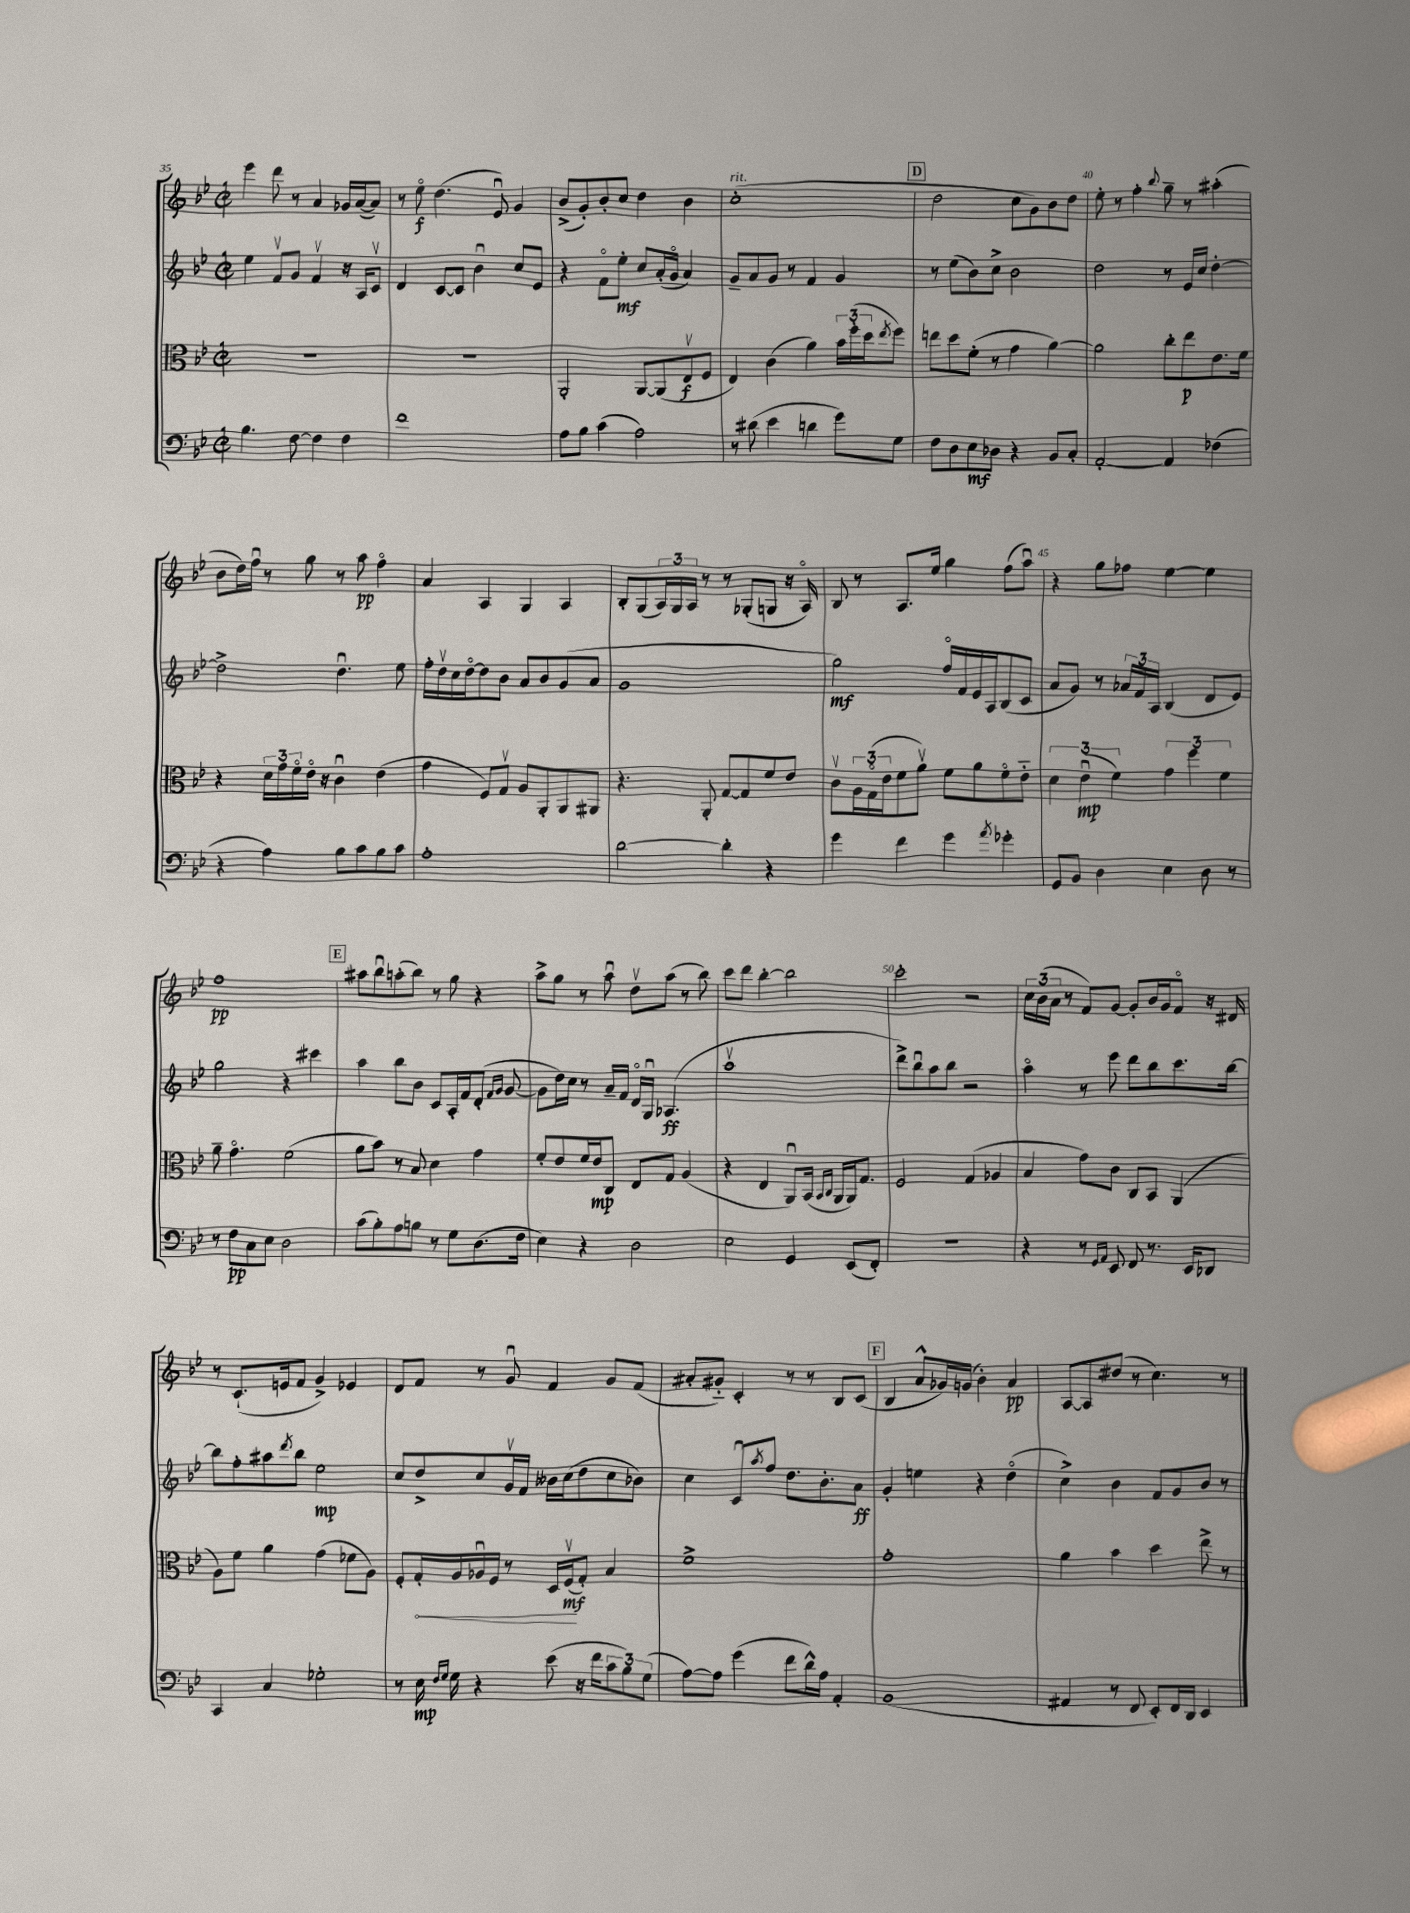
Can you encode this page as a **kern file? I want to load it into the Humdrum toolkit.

**kern	**dynam	**kern	**dynam	**kern	**dynam	**kern	**dynam
*part4	*part4	*part3	*part3	*part2	*part2	*part1	*part1
*staff4	*staff4	*staff3	*staff3	*staff2	*staff2	*staff1	*staff1
*clefF4	*	*clefC3	*	*clefG2	*	*clefG2	*
*k[b-e-]	*	*k[b-e-]	*	*k[b-e-]	*	*k[b-e-]	*
*M2/2	*	*M2/2	*	*M2/2	*	*M2/2	*
*met(c|)	*	*met(c|)	*	*met(c|)	*	*met(c|)	*
=35	=35	=35	=35	=35	=35	=35	=35
4.B-\	.	1r	.	4ee-\	.	4eee-\	.
.	.	.	.	8fv/L	.	8ddd\	.
[8F\	.	.	.	8g/J	.	8r	.
4F\]	.	.	.	4fv/	.	4a/	.
4F\	.	.	.	16r	.	16g-X/LL	.
.	.	.	.	16A/KL	.	([16a/J	.
.	.	.	.	8cv/J	.	8a/J])	.
=36	=36	=36	=36	=36	=36	=36	=36
1f	.	1r	.	4d/	.	8r	.
.	.	.	.	.	.	8ee-\	f
.	.	.	.	[8c/L	.	(4.dd\	.
.	.	.	.	8c/J]	.	.	.
.	.	.	.	4b-u\	.	.	.
.	.	.	.	.	.	8e-u/)	.
.	.	.	.	8cc/L	.	4g/	.
.	.	.	.	8e-/J	.	.	.
=37	=37	=37	=37	=37	=37	=37	=37
8A\L	.	2AA'/	.	4r	.	(8b-^/L	.
8B-\J	.	.	.	.	.	8g'/)	.
(4c\	.	.	.	8f\L	.	8b-'/	.
.	.	.	.	8ee-'\J	mf	8cc/J	.
2A\)	.	[8AA/L	.	8cc/L	.	4dd\	.
.	.	(8AA/]	.	(16a'/L	.	.	.
.	.	.	.	16g/JJ	.	.	.
.	.	8E-v/	f	4a/)	.	4b-\	.
.	.	8F/J	.	.	.	.	.
=38	=38	=38	=38	=38	=38	=38	=38
!	!	!	!	!	!	!LO:TX:a:i:t=rit.	!
8r	.	4E-/)	.	8g~/L	.	(1cc'	.
(8d#X\	.	.	.	8a/	.	.	.
4e-\	.	(4c\	.	8g/J	.	.	.
.	.	.	.	8r	.	.	.
4dn\	.	4a\)	.	4f/	.	.	.
8g\L)	.	24b-\LL	.	4g/	.	.	.
.	.	(24ff'\	.	.	.	.	.
.	.	24dd\J	.	.	.	.	.
.	.	8qee-/	.	.	.	.	.
8G\J	.	8ff\J)	.	.	.	.	.
!!LO:REH:place=s1:t=D
=39	=39	=39	=39	=39	=39	=39	=39
8F\L	.	8een\L	.	8r	.	2dd\	.
8D\	.	8dd\	.	(8ee-\L	.	.	.
8E-\	mf	(8f'\J	.	8b-\)	.	.	.
8D-X\J	.	8r	.	8cc^\J	.	.	.
4r	.	4g\	.	2b-\	.	8cc\L	.
.	.	.	.	.	.	8g\)	.
8BB-/L	.	[4a\)	.	.	.	8b-\	.
8C'/J	.	.	.	.	.	8dd\J	.
=40	=40	=40	=40	=40	=40	=40	=40
[2AA'/	.	2a\]	.	2dd\	.	8ee-'\	.
.	.	.	.	.	.	8r	.
.	.	.	.	.	.	4ff'\	.
.	.	.	.	.	.	8qqbb-/	.
4AA/]	.	8cc'\L	.	8r	.	8gg~\	.
.	.	8ee-\	p	16e-/LL	.	8r	.
.	.	.	.	16cc/JJ	.	.	.
(4F-X\	.	8.e-\	.	[4dd'\	.	(4aa#X'\	.
.	.	16f\Jk	.	.	.	.	.
!!LO:LB:g=z
=41	=41	=41	=41	=41	=41	=41	=41
4r	.	4r	.	2dd^\]	.	8b-\L	.
.	.	.	.	.	.	16dd\L)	.
.	.	.	.	.	.	16ffu\JJ	.
4A\)	.	24d\LL	.	.	.	8r	.
.	.	24g\	.	.	.	.	.
.	.	24f\	.	.	.	.	.
.	.	16e-\JJ	.	.	.	8gg\	.
.	.	16r	.	.	.	.	.
8B-\L	.	4cu\	.	4.ddu\	.	8r	.
8c\	.	.	.	.	.	8aa\	pp
8B-\	.	(4e-\	.	.	.	4ff\	.
8c\J	.	.	.	8ee-\	.	.	.
=42	=42	=42	=42	=42	=42	=42	=42
1A'	.	4g\	.	16ff'\LL	.	4a/	.
.	.	.	.	16ddv\	.	.	.
.	.	.	.	16cc\	.	.	.
.	.	.	.	[16dd\J	.	.	.
.	.	8F/L)	.	8dd\]	.	4A/	.
.	.	8Gv/J	.	8b-\J	.	.	.
.	.	8A/L	.	8a/L	.	4G/	.
.	.	8AA'/	.	8b-/	.	.	.
.	.	8AA/	.	(8g/	.	4A/	.
.	.	8AA#X/J	.	8a/J	.	.	.
=43	=43	=43	=43	=43	=43	=43	=43
[2d\	.	4.r	.	1g	.	8B-'/L	.
.	.	.	.	.	.	(8G/	.
.	.	.	.	.	.	24A/L)	.
.	.	.	.	.	.	24G/	.
.	.	.	.	.	.	24A/JJ	.
.	.	8AA'/	.	.	.	8r	.
4d'\]	.	[8G/L	.	.	.	8r	.
.	.	8G/]	.	.	.	(8G-X'/L	.
4r	.	8f/	.	.	.	8Gn/J	.
.	.	8e-/J	.	.	.	16r	.
.	.	.	.	.	.	16A/)	.
=44	=44	=44	=44	=44	=44	=44	=44
4g\	.	8cv\L	.	2gg\)	mf	8B-/	.
.	.	24A\L	.	.	.	8r	.
.	.	(24G\	.	.	.	.	.
.	.	24e-\J	.	.	.	.	.
4f\	.	8f\	.	.	.	8.A/L	.
.	.	8av\J)	.	.	.	.	.
.	.	.	.	.	.	16ee-/Jk	.
4g\	.	8f\L	.	16ff/LL	.	4gg\	.
.	.	.	.	16f/	.	.	.
.	.	8a\	.	16e-/	.	.	.
.	.	.	.	16A/J	.	.	.
8qa/	.	.	.	.	.	.	.
4g-X'\	.	8f\	.	(8B-/	.	(8ff\L	.
.	.	8e-\J	.	8c/J	.	8aau\J)	.
=45	=45	=45	=45	=45	=45	=45	=45
8GG/L	.	6d\	.	8a/L	.	4r	.
8BB-/J	.	.	.	8g/J)	.	.	.
.	.	(6e-u\	mp	.	.	.	.
4D\	.	.	.	8r	.	8gg\L	.
.	.	6f\)	.	.	.	.	.
.	.	.	.	24a-X/LL	.	8ff-X\J	.
.	.	.	.	24f/	.	.	.
.	.	.	.	24A/JJ	.	.	.
4E-\	.	6g\	.	(4B-/	.	[4ee-\	.
.	.	6ff\	.	.	.	.	.
8D\	.	.	.	8d/L	.	4ee-\]	.
.	.	6f\	.	.	.	.	.
8r	.	.	.	8e-/J)	.	.	.
!!LO:LB:g=z
=46	=46	=46	=46	=46	=46	=46	=46
8r	.	8a~\	.	2gg\	.	1ff	pp
8F\L	pp	4.g\	.	.	.	.	.
8C\	.	.	.	.	.	.	.
8E-\J	.	.	.	.	.	.	.
2D\	.	(2f\	.	4r	.	.	.
.	.	.	.	4ccc#X\	.	.	.
!!LO:REH:place=s1:t=E
=47	=47	=47	=47	=47	=47	=47	=47
(8c\L	.	8a\L	.	4aa\	.	8aa#X\L	.
8B-'\)	.	8b-\J)	.	.	.	8bb-u\	.
8A\	.	8r	.	8bb-\L	.	(8aan'\	.
8Bn\J	.	8B-/	.	8b-\J	.	8bb-\J)	.
8r	.	4d\	.	8c/L	.	8r	.
8G\L	.	.	.	16A'/L	.	8gg\	.
.	.	.	.	16f/J	.	.	.
(8.D\	.	4g\	.	(8d'/J	.	4r	.
.	.	.	.	16qqf/LL	.	.	.
.	.	.	.	16qqg/JJ	.	.	.
.	.	.	.	[8g/	.	.	.
16F\Jk	.	.	.	.	.	.	.
=48	=48	=48	=48	=48	=48	=48	=48
4E-\)	.	8f'/L	.	8g\L]	.	8aa^\L	.
.	.	8e-/	.	16dd\L)	.	8gg\J	.
.	.	.	.	16cc\JJ	.	.	.
4r	.	16f/L	.	8r	.	8r	.
.	.	16e-/J	mp	.	.	.	.
.	.	8C/J	.	16a~/LL	.	8aau\	.
.	.	.	.	16f/JJ	.	.	.
2D\	.	8E-/L	.	16d/LL	.	8ddv\L	.
.	.	.	.	16Gu/JJ	.	.	.
.	.	8G/J	.	(4.A-X/	ff	(8aa\J	.
.	.	(4A/	.	.	.	8r	.
.	.	.	.	.	.	8bb-\)	.
=49	=49	=49	=49	=49	=49	=49	=49
2E-\	.	4r	.	1aav	.	8ccc\L	.
.	.	.	.	.	.	8ddd\J	.
.	.	4E-/	.	.	.	[4bb-'\	.
4GG/	.	8AAu/L)	.	.	.	2bb-\]	.
.	.	(16BB-/Jk	.	.	.	.	.
.	.	16qqBB-/LL	.	.	.	.	.
.	.	16qqC/JJ	.	.	.	.	.
.	.	16AA/LL	.	.	.	.	.
(8EE-/L	.	16AA/J)	.	.	.	.	.
.	.	8.G/J	.	.	.	.	.
8FF'/J)	.	.	.	.	.	.	.
=50	=50	=50	=50	=50	=50	=50	=50
1r	.	2F/	.	8ddd^\L)	.	2ccc'\	.
.	.	.	.	8bb-u\	.	.	.
.	.	.	.	8aa\	.	.	.
.	.	.	.	8bb-\J	.	.	.
.	.	(4G/	.	2r	.	2r	.
.	.	4A-X/	.	.	.	.	.
=51	=51	=51	=51	=51	=51	=51	=51
4r	.	4B-/	.	4aa\	.	24cc\LL	.
.	.	.	.	.	.	(24b-\	.
.	.	.	.	.	.	24a\JJ	.
.	.	.	.	.	.	8r	.
8r	.	8g\L)	.	8r	.	8f/L)	.
16qqGG/LL	.	.	.	.	.	.	.
16qqAA/JJ	.	.	.	.	.	.	.
8EE-/	.	8c\J	.	8eee-\	.	[8g/J	.
8FF/	.	8C/L	.	8ddd\L	.	8g'/L]	.
8.r	.	8BB-/J	.	8bb-\	.	16b-/L	.
.	.	.	.	.	.	16g/J	.
.	.	(4AA/	.	8.ccc\	.	8f/J	.
16EE-/KL	.	.	.	.	.	.	.
8DD-X/J	.	.	.	.	.	16r	.
.	.	.	.	[16bb-\Jk	.	16d#X/	.
!!LO:LB:g=z
=52	=52	=52	=52	=52	=52	=52	=52
4CC/	.	8A\L)	.	8bb-\L]	.	8r	.
.	.	8f\J	.	8ff'\	.	(8.c`/L	.
4C/	.	4a\	.	8aa#X\	.	.	.
.	.	.	.	.	.	16en/k	.
.	.	.	.	8qddd/	.	.	.
.	.	.	.	8bb-\J	.	8f/J	.
2G-X'\	.	(4g\	.	2ee-\	mp	4g^/)	.
.	.	8f-X\L	.	.	.	4e-X/	.
.	.	8A\J)	.	.	.	.	.
=53	=53	=53	=53	=53	=53	=53	=53
8r	.	8F'/L	.	8cc/L	.	8d/L	.
!	!	!	!LO:HP:b	!	!	!	!
16E-\	mp	16G'/L	<	8dd^/	.	8f/J	.
16qqF/LL	.	.	.	.	.	.	.
16qqG/JJ	.	.	.	.	.	.	.
16G\	.	16A/	.	.	.	.	.
4r	.	16A-Xu/	.	8cc/	.	8r	.
.	.	16F/JJ	.	.	.	.	.
.	.	8r	.	16gv/L	.	8gu/	.
.	.	.	.	16f/JJ	.	.	.
(8e-\	.	16D/LL	.	16b--X\LL	.	4f/	.
.	.	(16Fv/J	mf	(16cc\J	.	.	.
16r	.	8G'/J)	[	8dd\	.	.	.
16f\KL	.	.	.	.	.	.	.
12c\	.	4B-/	.	8cc\	.	8g/L	.
12B-\)	.	.	.	.	.	.	.
.	.	.	.	8b-X\J)	.	(8f/J	.
(12G\J	.	.	.	.	.	.	.
=54	=54	=54	=54	=54	=54	=54	=54
[8A\L)	.	1f^	.	4cc\	.	8a#X'/L	.
8A\J]	.	.	.	.	.	8g#X/J)	.
(4g\	.	.	.	8cu/L	.	4c'/	.
.	.	.	.	8qaa/	.	.	.
.	.	.	.	8ff/J	.	.	.
8f\L	.	.	.	8.dd\L	.	8r	.
16d^^\L)	.	.	.	.	.	8r	.
16A\JJ	.	.	.	8.b-'\	.	.	.
4AA'/	.	.	.	.	.	8B-/L	.
.	.	.	.	8a\J	ff	(8c/J	.
!!LO:REH:place=s1:t=F
=55	=55	=55	=55	=55	=55	=55	=55
(1BB-	.	1g'	.	4g'/	.	4B-/	.
.	.	.	.	4een\	.	8a^^/L	.
.	.	.	.	.	.	16g-X/L)	.
.	.	.	.	.	.	(16gn/JJ	.
.	.	.	.	4r	.	4b-'\)	.
.	.	.	.	(4dd\	.	4a/	pp
=56	=56	=56	=56	=56	=56	=56	=56
4AA#X/	.	4a\	.	4cc^\)	.	[8A/L	.
.	.	.	.	.	.	8A/]	.
8r	.	4b-\	.	4b-\	.	(8dd#X/J	.
8FF/	.	.	.	.	.	8r	.
8EE-'/L)	.	4dd\	.	8f/L	.	4.cc\)	.
16FF/L	.	.	.	8g/	.	.	.
16DD/JJ	.	.	.	.	.	.	.
4EE-/	.	8ee-^\	.	8b-/J	.	.	.
.	.	8r	.	8r	.	8r	.
==	==	==	==	==	==	==	==
*-	*-	*-	*-	*-	*-	*-	*-
